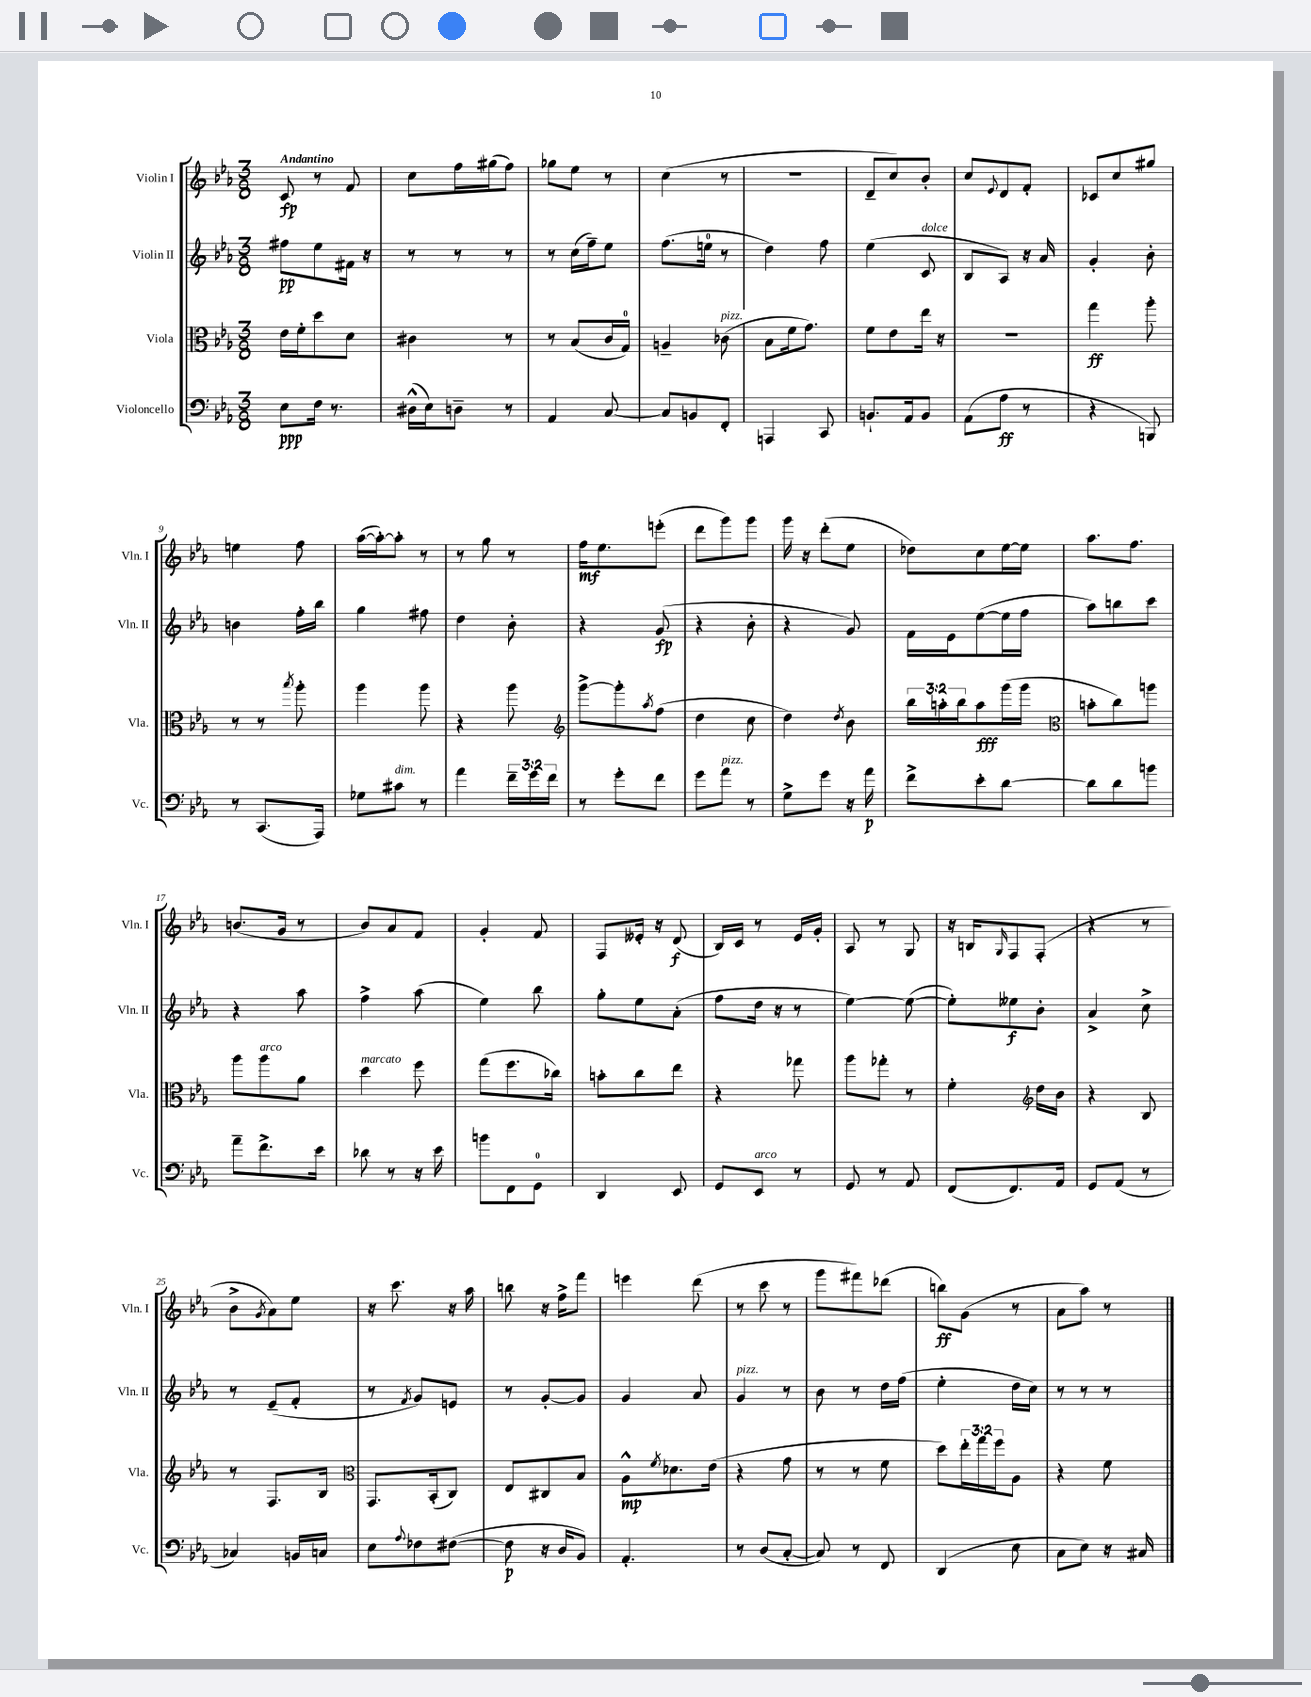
<<
\new StaffGroup <<
\new Staff = "s0" \with { instrumentName = "Violin I" shortInstrumentName = "Vln. I" } {
    \clef treble \key ees \major \numericTimeSignature \time 3/8 \tempo "Andantino"
    c'8\fp r8 f'8 |
    c''8 f''16 gis''16( f''8) |
    ges''8 ees''8 r8 |
    c''4( r8 |
    r4. |
    d'8-- c''8) bes'8-. |
    c''8 \appoggiatura { ees'8 } d'8 f'8-. |
    ces'8 c''8 gis''8 |
    e''4 f''8 |
    aes''16~( aes''16~-.) aes''8-. r8 |
    r8 g''8 r8 |
    f''16\mf ees''8. e'''8-.( |
    d'''8 g'''8) g'''8 |
    g'''16 r16 d'''8-.( ees''8 |
    des''8) c''8 ees''16~ ees''16 |
    aes''8. f''8. |
    b'8.( g'16 r8 |
    bes'8) aes'8 f'8 |
    g'4-. f'8 |
    f8 eeses'16-. r16 d'8\f( |
    bes16) c'16 r8 ees'16 g'16-. |
    aes8 r8 g8 |
    r16 b16 \grace { g16 } f8 f8-.( |
    r4 r8 |
    bes'8-> \acciaccatura { g'8 } aes'8) ees''8 |
    r16 c'''8. r16 aes''16 |
    b''8 r16 f''16-> f'''8 |
    e'''4 d'''8( |
    r8 c'''8 r8 |
    g'''8 fis'''8) des'''8( |
    b''8\ff) g'8( r8 |
    aes'8 aes''8) r8 \bar "|." |
}
\new Staff = "s1" \with { instrumentName = "Violin II" shortInstrumentName = "Vln. II" } {
    \clef treble \key ees \major \numericTimeSignature \time 3/8
    fis''8\pp ees''8 fis'16 r16 |
    r8 r8 r8 |
    r8 c''16( f''16--) ees''8 |
    f''8.( e''16-0 r8 |
    d''4) f''8 |
    ees''4( c'8^\markup { \italic "dolce" } |
    bes8 aes8) r16 aes'16 |
    g'4-. bes'8-. |
    b'4 f''16-. bes''16 |
    g''4 fis''8 |
    d''4 bes'8-. |
    r4 g'8\fp( |
    r4 bes'8-. |
    r4 g'8) |
    f'16 ees'16 ees''8~( ees''16 f''16 |
    aes''8) b''8 c'''8 |
    r4 aes''8 |
    f''4-> aes''8( |
    ees''4) bes''8 |
    g''8-. ees''8 aes'8-.( |
    f''8 d''16 r16 r8 |
    ees''4~) ees''8~( |
    ees''8-.) eeses''8\f bes'8-. |
    aes'4-> c''8-> |
    r8 ees'8--( f'8-. |
    r8 \acciaccatura { f'8 } g'8) e'8 |
    r8 g'8~-. g'8 |
    g'4 aes'8 |
    g'4^\markup { \italic "pizz." } r8 |
    bes'8 r8 d''16 f''16( |
    ees''4-. d''16 c''16) |
    r8 r8 r8 \bar "|." |
}
\new Staff = "s2" \with { instrumentName = "Viola" shortInstrumentName = "Vla." } {
    \clef alto \key ees \major \numericTimeSignature \time 3/8 \override Staff.TupletNumber.text = #tuplet-number::calc-fraction-text
    ees'16 f'16-. d''8 d'8 |
    cis'4 r8 |
    r8 bes8( c'16 g16-0) |
    a4-- ces'8^\markup { \italic "pizz." }( |
    bes8 f'16 g'8.) |
    f'8 ees'8 ees''16 r16 |
    R4. |
    g''4\ff aes''8-. |
    r8 r8 \acciaccatura { bes''8 } aes''8-. |
    aes''4 aes''8 |
    r4 aes''8 |
    \clef treble g'''8~-> g'''8-. \acciaccatura { aes''8 } f''8( |
    d''4 c''8 |
    d''4) \acciaccatura { d''8 } bes'8 |
    \tuplet 3/2 { bes''16 a''16-. bes''16 } a''8\fff g'''16( g'''16 |
    \clef alto b'8-. c''8) a''8 |
    aes''8 aes''8^\markup { \italic "arco" } aes'8 |
    d''4^\markup { \italic "marcato" } f''8 |
    g''8( f''8. ces''16) |
    b'8-. c''8 ees''8 |
    r4 ges''8 |
    aes''8 ges''8-. r8 |
    f'4-. \clef treble d''16 bes'16 |
    r4 bes8 |
    r8 f8. bes16 |
    \clef alto g,8. bes,16-.( c8) |
    ees8 cis8 bes8 |
    aes8-^\mp \acciaccatura { f'8 } des'8. ees'16( |
    r4 g'8 |
    r8 r8 f'8 |
    d''8) \tuplet 3/2 { ees''16-. g''16 f''16 } aes8 |
    r4 f'8 \bar "|." |
}
\new Staff = "s3" \with { instrumentName = "Violoncello" shortInstrumentName = "Vc." } {
    \clef bass \key ees \major \numericTimeSignature \time 3/8 \override Staff.TupletNumber.text = #tuplet-number::calc-fraction-text
    ees8\ppp f16 r8. |
    dis16-^( ees16) d8-- r8 |
    aes,4 c8~ |
    c8 b,8 f,8-. |
    a,,4 c,8 |
    b,8.-! aes,16 b,8 |
    aes,8( aes8\ff r8 |
    r4 b,,8) |
    r8 c,8.( aes,,16) |
    ges8 cis'8^\markup { \italic "dim." } r8 |
    aes'4 \tuplet 3/2 { f'16-- g'16 f'16 } |
    r8 g'8-. f'8 |
    g'8 aes'8^\markup { \italic "pizz." } r8 |
    g8-> g'8 r16 aes'16\p |
    f'8-> ees'8-. d'8~ |
    d'8 d'8 b'8 |
    aes'8-- f'8.-> ees'16 |
    des'8 r8 r16 ees'16 |
    b'8 f,8 g,8-0 |
    d,4 ees,8 |
    g,8 ees,8^\markup { \italic "arco" } r8 |
    g,8 r8 aes,8 |
    f,8( f,8.) aes,16 |
    g,8 aes,8( r8 |
    ces4) b,16 c16 |
    ees8 \appoggiatura { aes8 } fes8 fis8~( |
    fis8\p r16 d16 bes,8) |
    aes,4.-. |
    r8 d8( c8~-. |
    c8) r8 f,8 |
    d,4( ees8 |
    c8 ees8) r16 cis16 \bar "|." |
}
>>
>>
